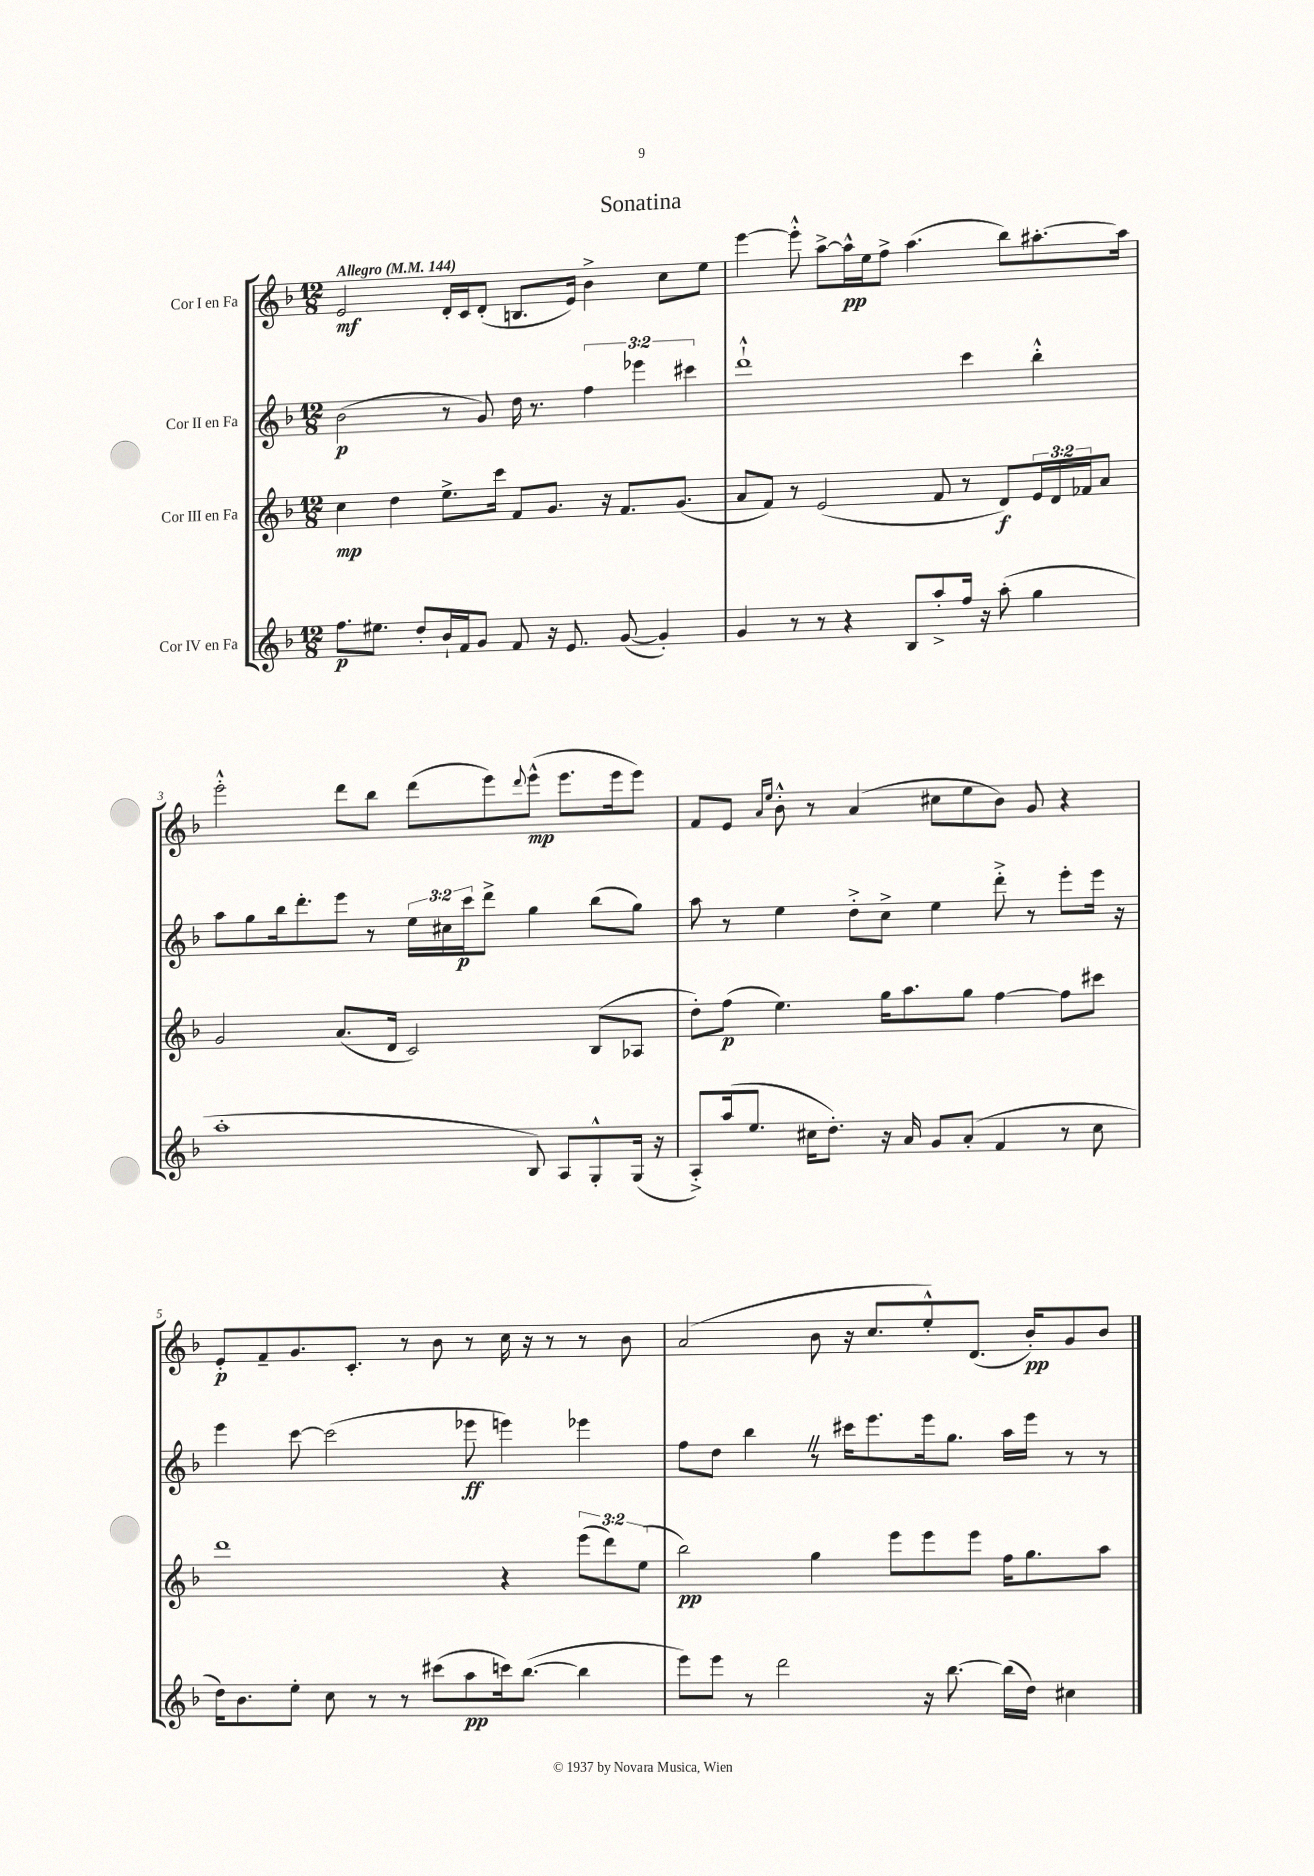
\header { title = "Sonatina" }
<<
\new StaffGroup <<
\new Staff = "s0" \with { instrumentName = "Cor I en Fa" } {
    \clef treble \key f \major \numericTimeSignature \time 12/8 \tempo "Allegro" 4 = 144
    e'2\mf d'16-. c'16 d'8-.( b8. e'16) bes'4-> c''8 e''8 |
    e'''4~ e'''8-.-^ a''8~-> a''16-^\pp e''16 f''8-> a''4.( bes''8) ais''8.~-. ais''16 |
    e'''2-.-^ d'''8 bes''8 d'''8( e'''8) \appoggiatura { d'''8 } e'''8-^\mp( e'''8. e'''16 e'''8) |
    f'8 e'8 \grace { a'16 e''16 } bes'8-.-^ r8 a'4( cis''8 e''8 bes'8) g'8 r4 |
    e'8-.\p f'8-- g'8. c'8.-. r8 bes'8 r8 c''16 r16 r8 r8 bes'8 |
    a'2( bes'8 r16 c''8. e''8-.-^) d'8.( bes'16-.\pp) g'8 bes'8 \bar "|." |
}
\new Staff = "s1" \with { instrumentName = "Cor II en Fa" } {
    \clef treble \key f \major \numericTimeSignature \time 12/8 \override Staff.TupletNumber.text = #tuplet-number::calc-fraction-text
    bes'2\p( r8 g'8) d''16 r8. \tuplet 3/2 { f''4 ees'''4 cis'''4 } |
    d'''1-!-^ c'''4 bes''4-.-^ |
    a''8 g''8 bes''16 d'''8.-. e'''8 r8 \tuplet 3/2 { e''16 cis''16 c'''16\p } d'''8-> g''4 bes''8( g''8) |
    a''8 r8 e''4 d''8-.-> c''8-> e''4 d'''8-.-> r8 e'''8-. e'''16 r16 |
    e'''4 c'''8~ c'''2( ees'''8\ff e'''4) ees'''4 |
    f''8 d''8 bes''4 \once \override BreathingSign.text = \markup { \musicglyph "scripts.caesura.straight" } \breathe r8 cis'''16 e'''8. e'''16 g''8. a''16 e'''16 r8 r8 \bar "|." |
}
\new Staff = "s2" \with { instrumentName = "Cor III en Fa" } {
    \clef treble \key f \major \numericTimeSignature \time 12/8 \override Staff.TupletNumber.text = #tuplet-number::calc-fraction-text
    c''4\mp d''4 e''8.-> c'''16 f'8 g'8. r16 f'8. g'8.( |
    a'8 f'8) r8 e'2( f'8 r8 d'8\f) \tuplet 3/2 { e'16 d'16 fes'16 } a'8 |
    g'2 a'8.( d'16 c'2) bes8( aes8 |
    d''8-.) f''8\p( e''4.) g''16 a''8. g''8 f''4~ f''8 cis'''8 |
    d'''1 r4 \tuplet 3/2 { e'''8( d'''8) e''8( } |
    bes''2\pp) g''4 e'''8 e'''8 e'''8 f''16 g''8. a''8 \bar "|." |
}
\new Staff = "s3" \with { instrumentName = "Cor IV en Fa" } {
    \clef treble \key f \major \numericTimeSignature \time 12/8
    f''8.\p eis''8. d''8-. bes'16-! f'16 g'8 f'8 r16 e'8. g'8~( g'4-.) |
    g'4 r8 r8 r4 bes8 a''8-.-> f''16 r16 a''8-.( g''4 |
    a''1-. bes8) a8 g8-.-^ g16( r16 |
    a8-.->) a''16( e''8. cis''16 d''8.-.) r16 a'16 g'8 a'8-.( f'4 r8 cis''8 |
    d''16) bes'8. e''8-. c''8 r8 r8 cis'''8( a''8\pp c'''16) bes''8.~( bes''4 |
    e'''8) e'''8 r8 d'''2 r16 bes''8.~ bes''16( d''16) cis''4 \bar "|." |
}
>>
>>
